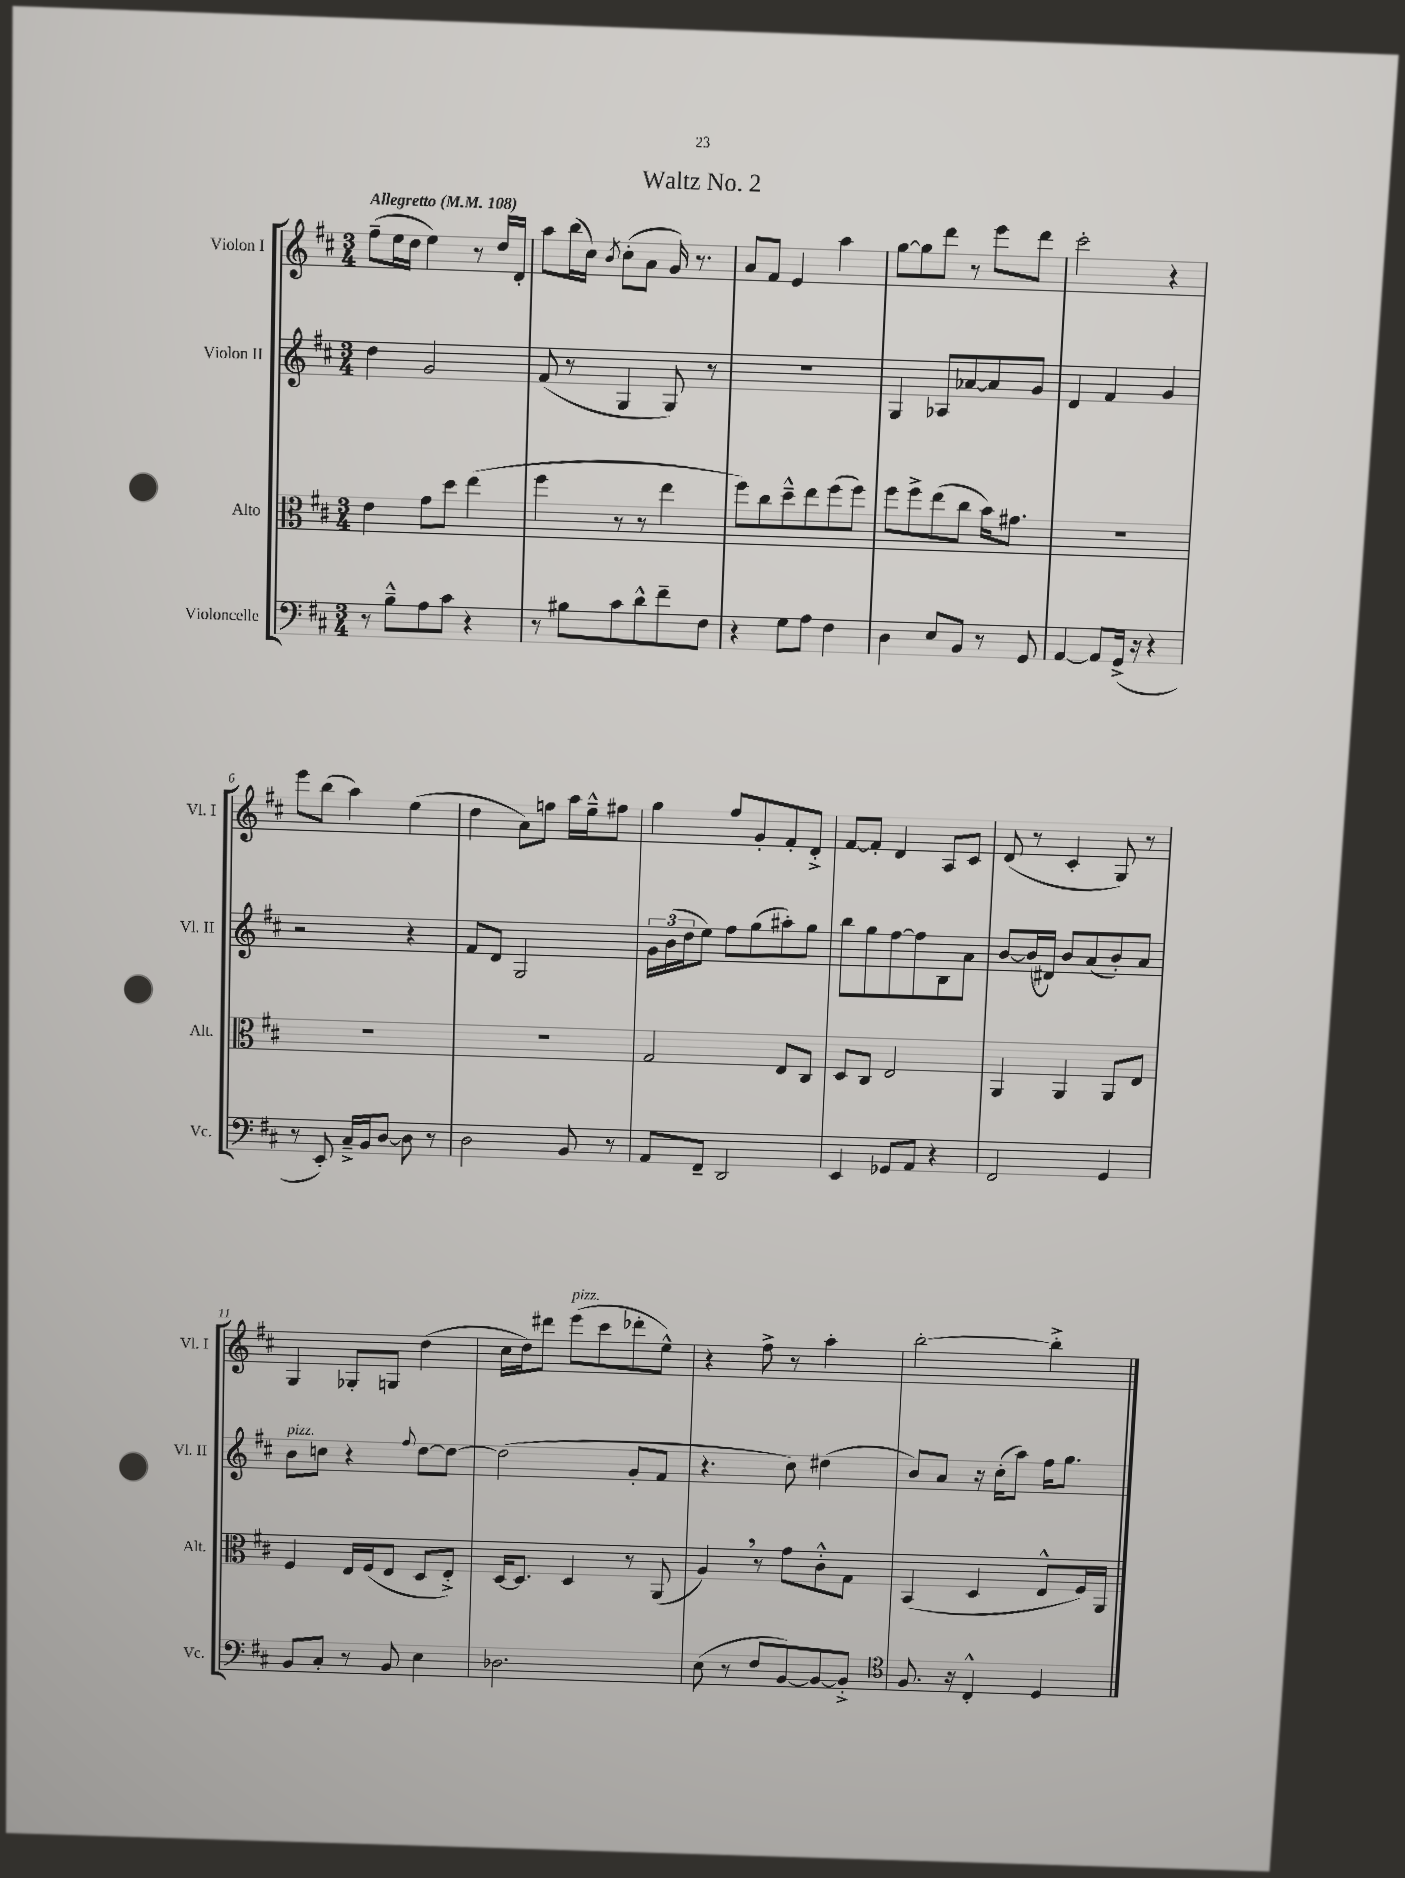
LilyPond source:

\header { title = "Waltz No. 2" }
<<
\new StaffGroup <<
\new Staff = "s0" \with { instrumentName = "Violon I" shortInstrumentName = "Vl. I" } {
    \clef treble \key d \major \numericTimeSignature \time 3/4 \tempo "Allegretto" 4 = 108
    fis''8--( e''16 d''16 e''4) r8 d''16 d'16-. |
    a''8 b''16( cis''16) \acciaccatura { b'8 } cis''8-.( a'8 g'16) r8. |
    a'8 fis'8 e'4 a''4 |
    g''8~ g''8 d'''8 r8 e'''8 d'''8 |
    cis'''2-. r4 |
    e'''8 b''8( a''4) e''4( |
    d''4 a'8) f''8 a''16 e''16---^ fis''8 |
    g''4 fis''8 g'8-. fis'8-. d'8-.-> |
    fis'8~ fis'8-. d'4 a8 cis'8 |
    d'8( r8 cis'4-. g8) r8 |
    g4 ges8-. g8 d''4( |
    cis''16 d''16) dis'''8 e'''8^\markup { \italic "pizz." }( cis'''8 des'''8-. e''8-^) |
    r4 fis''8-> r8 a''4-. |
    b''2~-. b''4-.-> \bar "|." |
}
\new Staff = "s1" \with { instrumentName = "Violon II" shortInstrumentName = "Vl. II" } {
    \clef treble \key d \major \numericTimeSignature \time 3/4
    d''4 g'2 |
    fis'8( r8 g4 g8) r8 |
    R2. |
    g4 aes8 aes'8~ aes'8 g'8 |
    d'4 fis'4 g'4 |
    r2 r4 |
    fis'8 d'8 g2 |
    \tuplet 3/2 { g'16 b'16( d''16 } e''8) fis''8 g''8( ais''8-.) g''8 |
    b''8 g''8 fis''8~ fis''8 b8 a'8 |
    b'8~ b'16( dis'16) b'8 a'8( b'8-.) a'8 |
    b'8^\markup { \italic "pizz." } c''8 r4 \appoggiatura { fis''8 } d''8~ d''8~ |
    d''2( g'8-. fis'8 |
    r4. cis''8) dis''4( |
    b'8) a'8 r16 cis''16-.( a''8) fis''16 g''8. \bar "|." |
}
\new Staff = "s2" \with { instrumentName = "Alto" shortInstrumentName = "Alt." } {
    \clef alto \key d \major \numericTimeSignature \time 3/4
    e'4 g'8 d''8 e''4( |
    fis''4 r8 r8 e''4 |
    fis''8) cis''8 d''8---^ e''8 fis''8( fis''8) |
    fis''8 fis''8-> e''8( cis''8 b'16) gis'8. |
    R2. |
    R2. |
    R2. |
    g2 e8 cis8 |
    d8 cis8 e2 |
    a,4 a,4 a,8 e8 |
    fis4 e16 fis16( e8 d8 e8-.->) |
    d16~ d8. d4 r8 a,8( |
    a4) \breathe r8 g'8 cis'8-.-^ g8 |
    b,4( d4 e8-^ fis16) a,16 \bar "|." |
}
\new Staff = "s3" \with { instrumentName = "Violoncelle" shortInstrumentName = "Vc." } {
    \clef bass \key d \major \numericTimeSignature \time 3/4
    r8 b8---^ a8 cis'8 r4 |
    r8 bis8 cis'8 d'8-^ fis'8-- fis8 |
    r4 g8 a8 fis4 |
    d4 e8 b,8 r8 g,8 |
    a,4~ a,8 g,16->( r16 r4 |
    r8 e,8-.) cis16---> b,16 d8~ d8 r8 |
    d2 b,8 r8 |
    a,8 fis,8-- d,2 |
    e,4 ges,8 a,8 r4 |
    fis,2 g,4 |
    b,8 cis8-. r8 b,8 e4 |
    des2. |
    e8( r8 fis8 b,8~) b,8~ b,8-.-> |
    \clef tenor fis8. r16 cis4-.-^ d4 \bar "|." |
}
>>
>>
